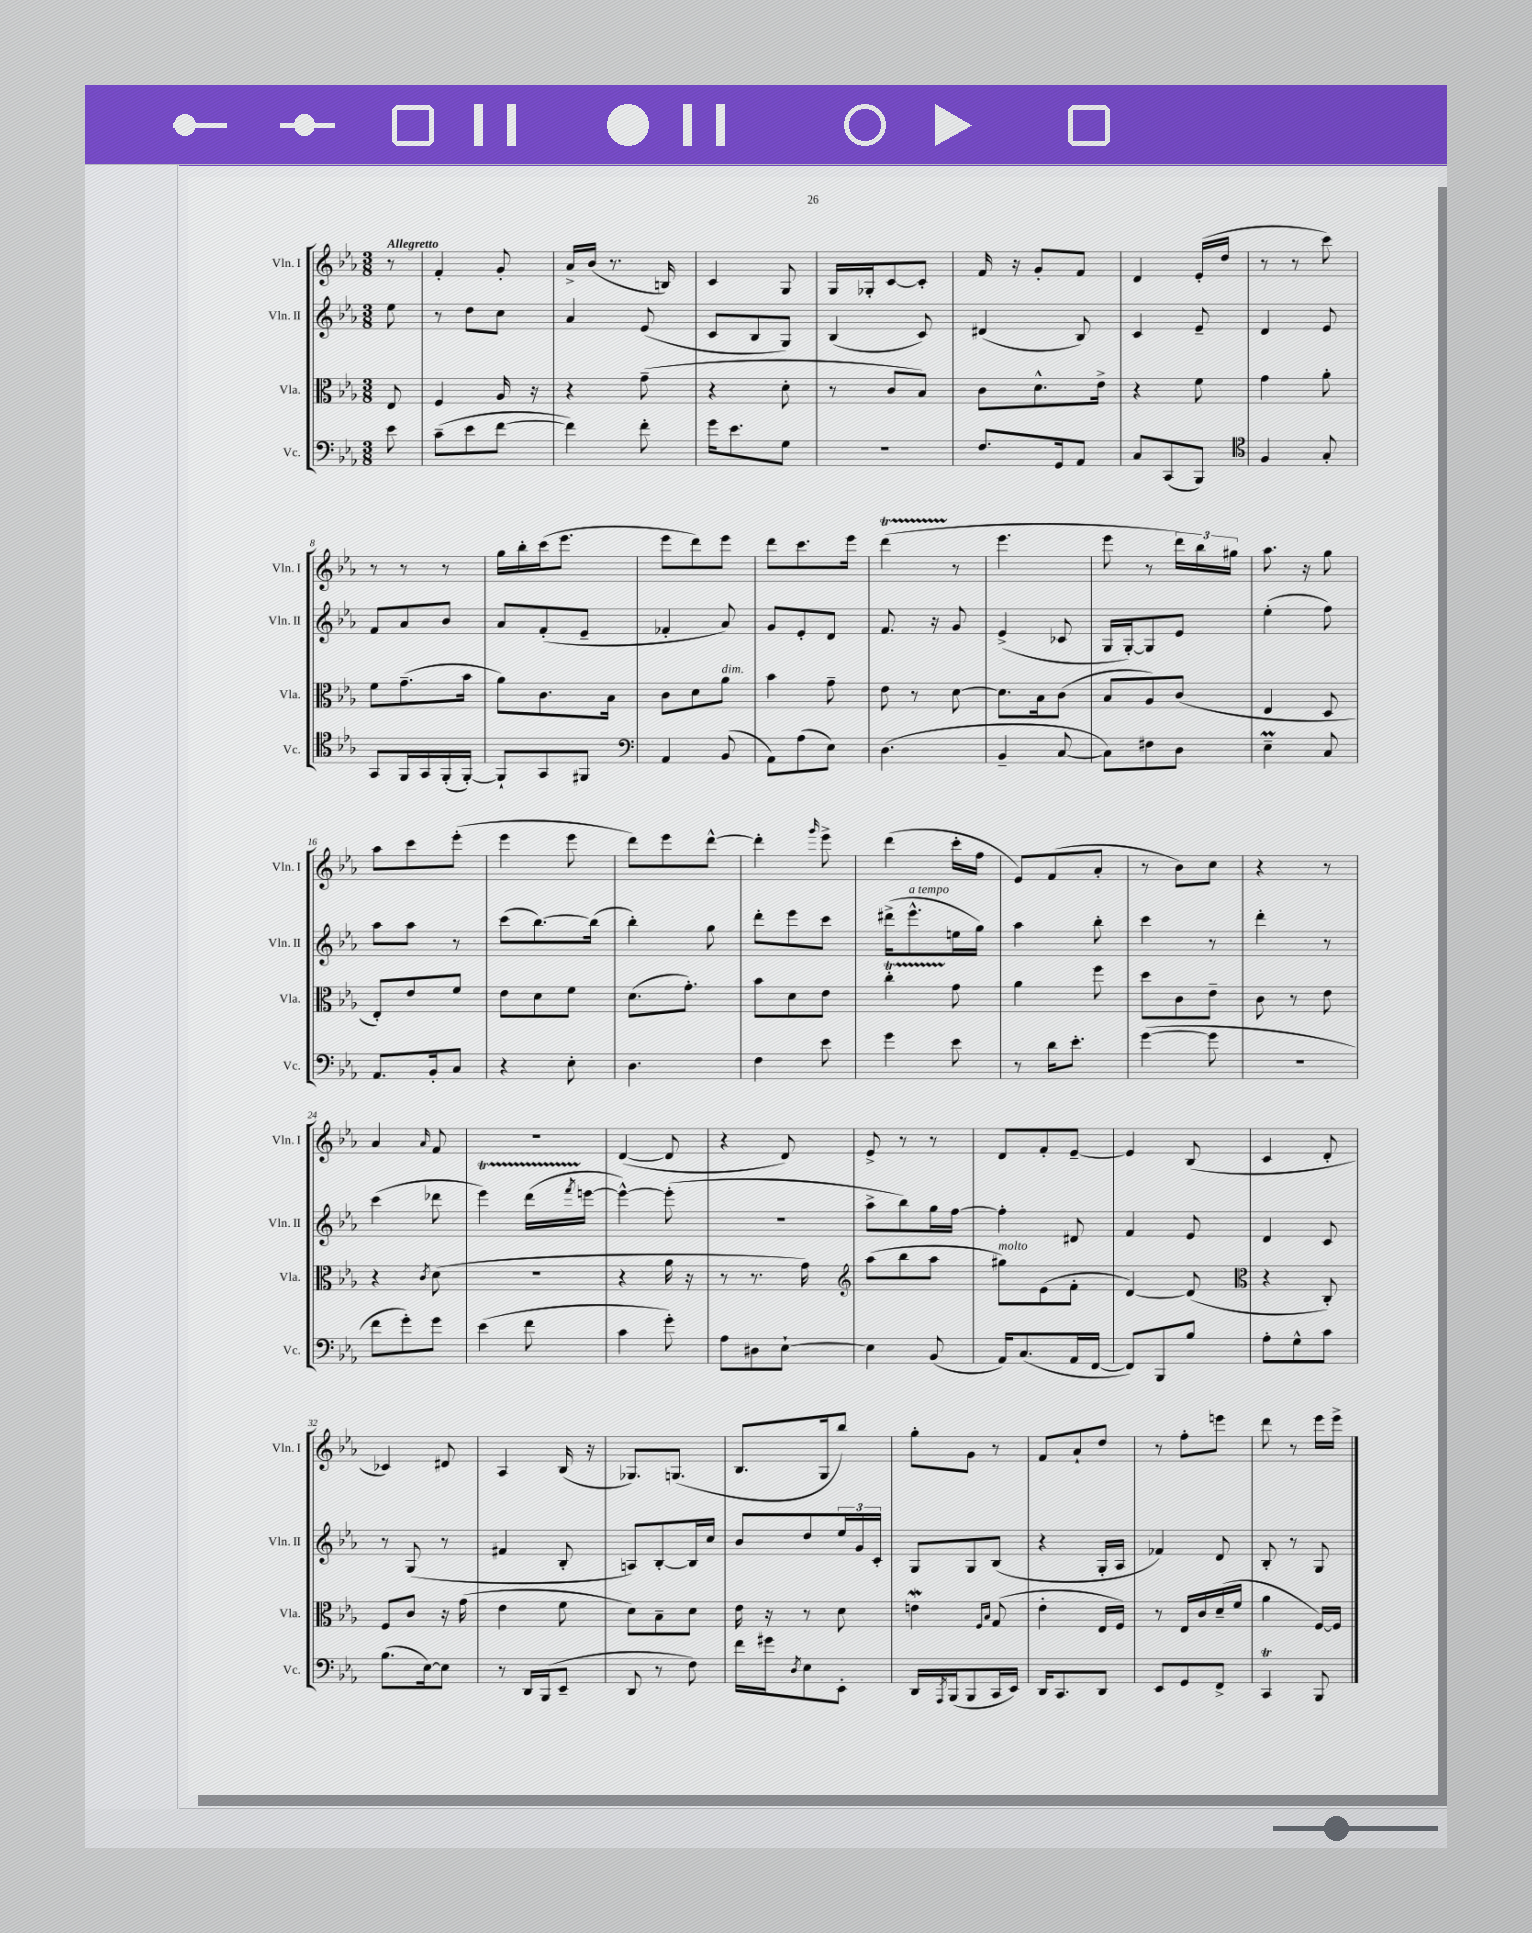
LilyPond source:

<<
\new StaffGroup <<
\new Staff = "s0" \with { instrumentName = "Vln. I" shortInstrumentName = "Vln. I" } {
    \clef treble \key ees \major \numericTimeSignature \time 3/8 \partial 8 \tempo "Allegretto"
    r8 |
    f'4-. g'8-. |
    aes'16-> bes'16( r8. b16) |
    c'4 g8 |
    g16 ges16-. c'8~ c'8-. |
    f'16 r16 g'8-. f'8 |
    d'4 ees'16-.( d''16 |
    r8 r8 c'''8) |
    r8 r8 r8 |
    g''16 bes''16-. c'''16( ees'''8. |
    ees'''8 d'''8) ees'''8 |
    d'''8 c'''8. ees'''16 |
    d'''4\startTrillSpan( r8\stopTrillSpan |
    ees'''4. |
    ees'''8 r8 \tuplet 3/2 { d'''16) bes''16 gis''16 } |
    aes''8. r16 g''8 |
    aes''8 c'''8 ees'''8-.( |
    ees'''4 ees'''8 |
    d'''8) ees'''8 d'''8~-^ |
    d'''4-. \grace { g'''16 } ees'''8-> |
    d'''4( c'''16-. f''16 |
    ees'8) f'8( aes'8-. |
    r8 bes'8) c''8 |
    r4 r8 |
    aes'4 \grace { aes'16 } f'8 |
    R4. |
    d'4~( d'8 |
    r4 d'8) |
    ees'8-> r8 r8 |
    d'8 f'8-. ees'8~-- |
    ees'4 bes8( |
    c'4 d'8-. |
    ces'4) dis'8 |
    aes4 bes16( r16 |
    ges8.) g8.( |
    bes8. g16 bes''8) |
    g''8-. g'8 r8 |
    f'8 aes'8-! d''8 |
    r8 f''8-. e'''8 |
    d'''8 r8 ees'''16 ees'''16-> \bar "|." |
}
\new Staff = "s1" \with { instrumentName = "Vln. II" shortInstrumentName = "Vln. II" } {
    \clef treble \key ees \major \numericTimeSignature \time 3/8 \partial 8
    ees''8 |
    r8 d''8 c''8 |
    aes'4 ees'8( |
    c'8 bes8 g8) |
    bes4( c'8) |
    dis'4( bes8) |
    c'4 ees'8-- |
    d'4 ees'8 |
    f'8 aes'8 bes'8 |
    aes'8 f'8-.( ees'8-- |
    fes'4-. aes'8) |
    g'8 ees'8-. d'8 |
    f'8. r16 g'8 |
    ees'4->( ces'8 |
    g16 g16~-.) g8 ees'8 |
    ees''4-.( f''8) |
    aes''8 aes''8 r8 |
    c'''8( bes''8.~) bes''16( |
    bes''4-.) g''8 |
    d'''8-. ees'''8 c'''8 |
    dis'''16->( ees'''8.-^^\markup { \italic "a tempo" } e''16 g''16) |
    aes''4 bes''8-. |
    c'''4 r8 |
    d'''4-. r8 |
    c'''4( des'''8 |
    ees'''4\startTrillSpan) d'''16( \acciaccatura { f'''8 } e'''16~\stopTrillSpan |
    e'''4~-^) e'''8-.( |
    R4. |
    aes''8-> bes''8) g''16 f''16~ |
    f''4-. dis'8 |
    f'4 ees'8 |
    d'4 c'8 |
    r8 g8( r8 |
    fis'4 bes8-. |
    a8) bes8~-. bes16 c''16 |
    bes'8 d''8 \tuplet 3/2 { ees''16 g'16 c'16-. } |
    g8 g8 bes8( |
    r4 g16-. aes16 |
    fes'4) d'8 |
    bes8-. r8 g8 \bar "|." |
}
\new Staff = "s2" \with { instrumentName = "Vla." shortInstrumentName = "Vla." } {
    \clef alto \key ees \major \numericTimeSignature \time 3/8 \partial 8
    ees8 |
    f4 aes16 r16 |
    r4 g'8--( |
    r4 d'8-. |
    r8 c'8 bes8) |
    c'8 d'8.-^ ees'16-> |
    r4 f'8 |
    g'4 aes'8-. |
    f'8 g'8.--( bes'16 |
    aes'8) c'8. bes16 |
    c'8 d'8 aes'8^\markup { \italic "dim." } |
    bes'4 g'8-- |
    ees'8 r8 d'8~ |
    d'8. bes16 c'8( |
    bes8 aes8) c'8( |
    ees4 d8 |
    ees8-.) ees'8 f'8 |
    ees'8 d'8 f'8 |
    d'8.( g'8.-.) |
    bes'8 d'8 ees'8 |
    c''4-.\startTrillSpan g'8\stopTrillSpan |
    aes'4 f''8 |
    d''8 c'8 ees'8-- |
    c'8 r8 ees'8 |
    r4 \acciaccatura { c'8 } d'8( |
    R4. |
    r4 aes'16 r16 |
    r8 r8. g'16) |
    \clef treble aes''8( bes''8 aes''8 |
    gis''8^\markup { \italic "molto" }) ees'8( f'8-. |
    d'4~) d'8( |
    \clef alto r4 c8-.) |
    f8 c'8 r16 g'16( |
    ees'4 f'8 |
    d'8) bes8-- d'8 |
    ees'16 r16 r8 d'8 |
    e'4\mordent \grace { f16 bes16 } g8( |
    ees'4-. ees16 f16) |
    r8 ees16 c'16 d'16--( f'16 |
    aes'4 f16~) f16 \bar "|." |
}
\new Staff = "s3" \with { instrumentName = "Vc." shortInstrumentName = "Vc." } {
    \clef bass \key ees \major \numericTimeSignature \time 3/8 \partial 8
    ees'8 |
    c'8--( ees'8 f'8~ |
    f'4) f'8-. |
    g'16 ees'8. g8 |
    R4. |
    f8. g,16 aes,8 |
    c8 c,8( bes,,8) |
    \clef tenor f4 g8-. |
    g,8 f,16 g,16 f,16-.( f,16~-.) |
    f,8-! g,8 fis,8 |
    \clef bass aes,4 bes,8( |
    aes,8) aes8( ees8) |
    d4.( |
    bes,4-- c8~ |
    c8) fis8 d8 |
    ees4--\prall c8 |
    aes,8. bes,16-. c8 |
    r4 ees8-. |
    d4. |
    f4 ees'8 |
    g'4 ees'8 |
    r8 d'16 ees'8.-. |
    g'4~( g'8 |
    r4. |
    f'8 g'8-.) g'8 |
    ees'4( f'8 |
    c'4 g'8-.) |
    aes8 dis8 ees8~-! |
    ees4 bes,8( |
    aes,16) c8.( aes,16 f,16~ |
    f,8) bes,,8 bes8 |
    aes8-. g8-^ c'8 |
    bes8.( ees16~) ees8 |
    r8 d,16 bes,,16( ees,8-- |
    d,8 r8 f8) |
    f'16 gis'16 \acciaccatura { d8 } ees8 ees,8-. |
    d,16 \acciaccatura { aes,,8 } bes,,16( bes,,8 c,16 ees,16) |
    d,16 c,8. d,8 |
    ees,8 g,8 f,8-> |
    c,4\trill bes,,8 \bar "|." |
}
>>
>>
